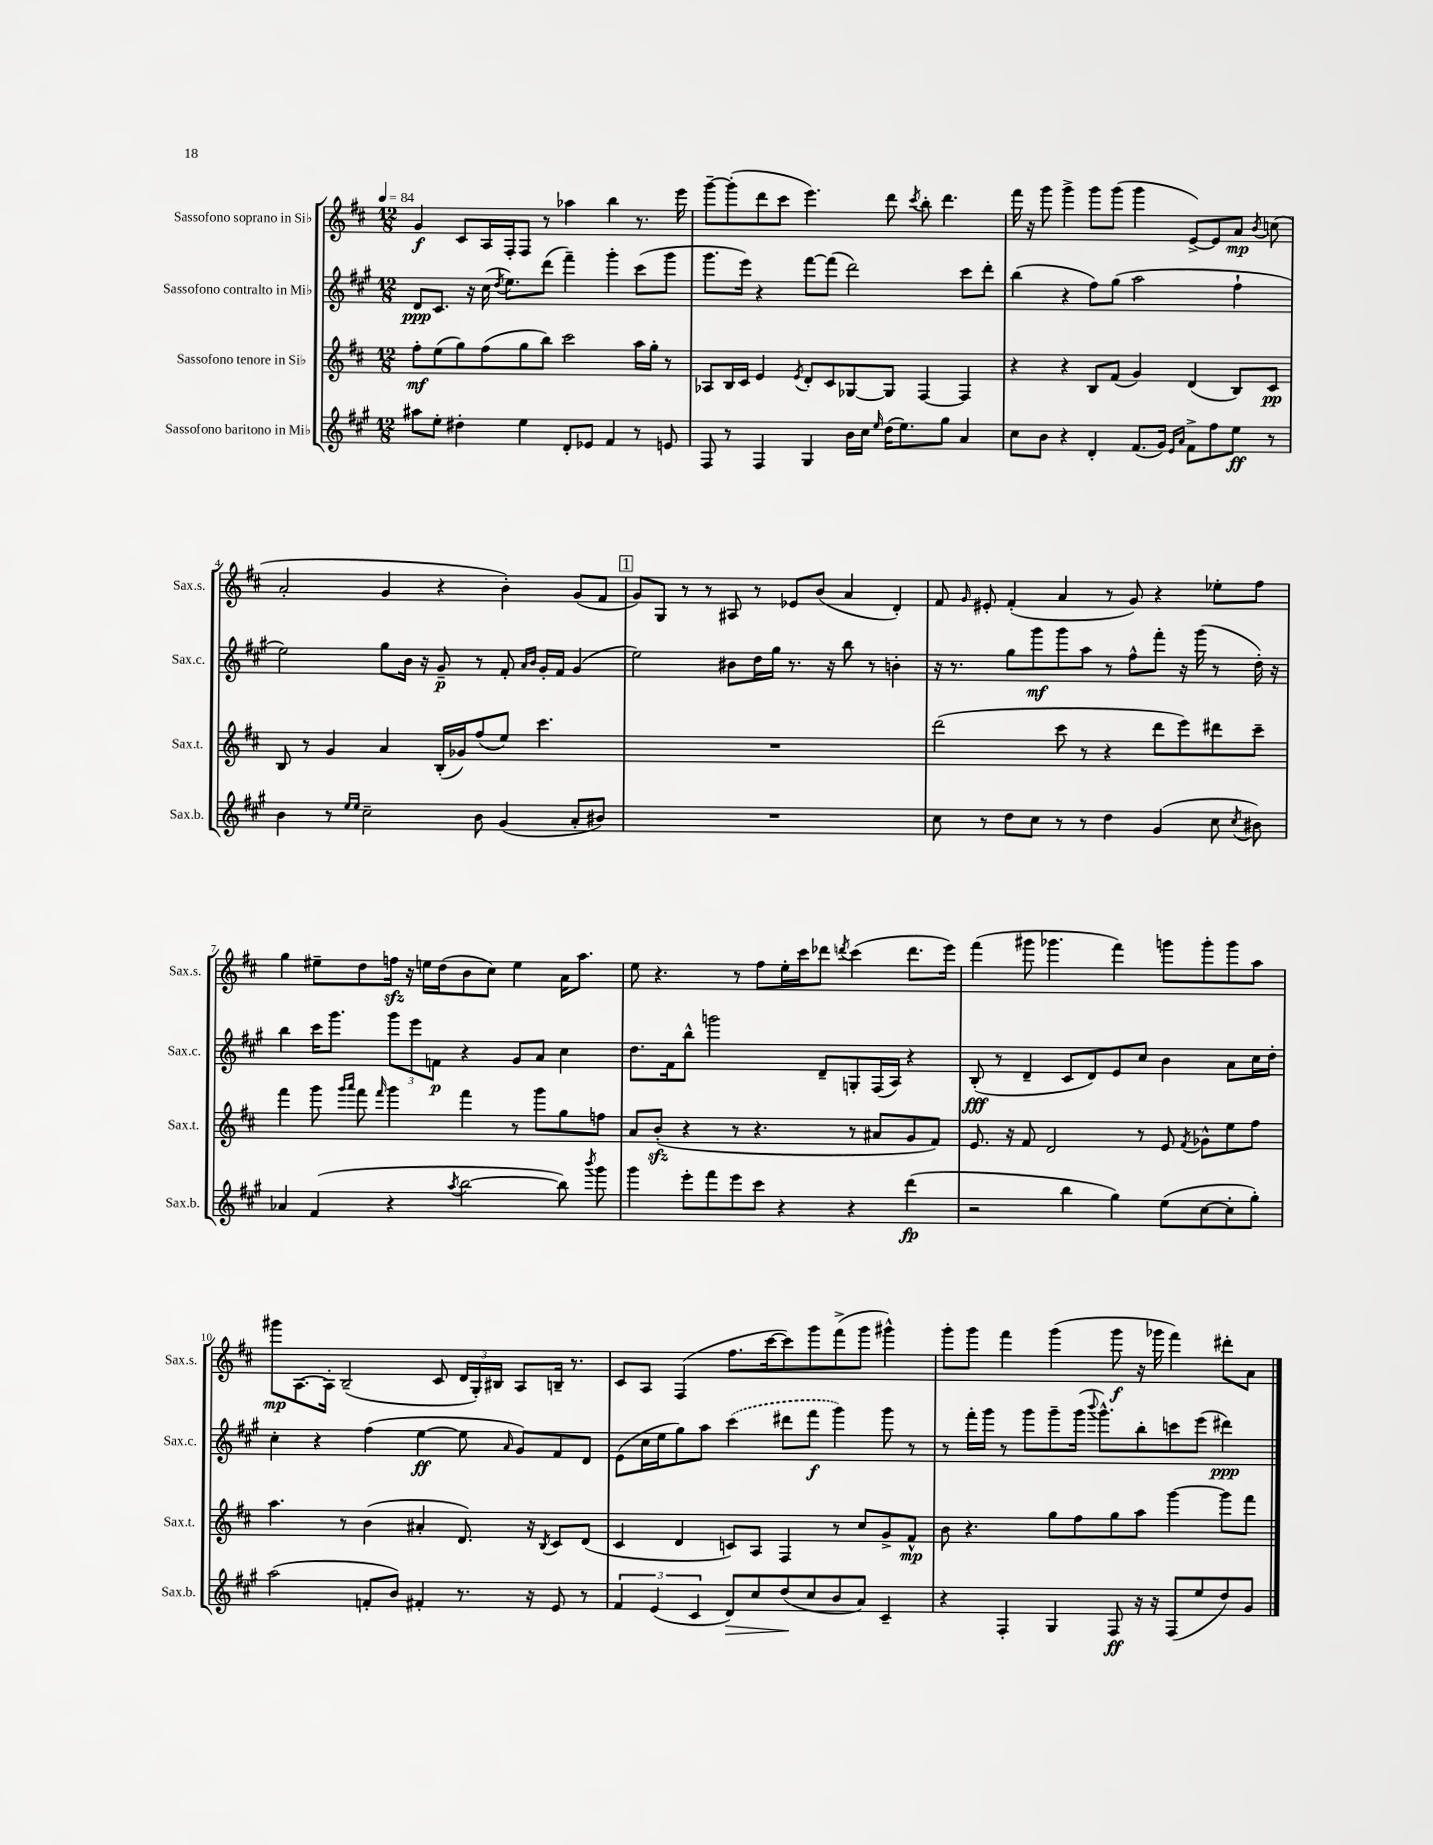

**kern	**kern	**kern	**kern
*staff4	*staff3	*staff2	*staff1
*clefG2	*clefG2	*clefG2	*clefG2
*k[f#c#g#]	*k[f#c#]	*k[f#c#g#]	*k[f#c#]
*M12/8	*M12/8	*M12/8	*M12/8
*MM84	*MM84	*MM84	*MM84
8aa#	8ff#'	8d	4g
8ee'	(8ee	8.c#	.
4dd#'	8gg)	.	8c#
.	.	16r	.
.	(8ff#	(16cc#	16A
.	.	8qdd	.
.	.	8.ee)	16F#'
4ee	8gg	.	8F#
.	8bb)	(8ddd	8r
8d'	2ccc#	4fff#~)	4aa-
8e-	.	.	.
4f#	.	4ggg#'	4bb
8r	16aa	(8ccc#	8.r
.	16gg'	.	.
8e	8r	8ggg#	.
.	.	.	16eee
=	=	=	=
8F#	8A-	8.ggg#	[8ggg~
8r	16B	.	(8ggg']
.	16c#	16eee)	.
4F#	4e	4r	8ddd
.	.	.	8ccc#
.	8qe	.	.
4G#	8d'	[8fff#	4.eee)
.	8c#	(8fff#]	.
16b	[8G-	2ddd)	.
16cc#	.	.	.
16qqee	.	.	.
(16dd	8G-]	.	8ddd
8.ee)	.	.	.
.	.	.	8qccc#
.	[4F#	.	8bb'
8gg#	.	.	4.ddd
4a	4F#]	8ccc#	.
.	.	8ddd'	.
=	=	=	=
8cc#	4r	(4bb	16fff#
.	.	.	16r
8b	.	.	8ggg
4r	4r	4r	4ggg^
4d'	8B	8ff#)	8ggg
.	(8f#	(8gg#	(8ggg
(8.f#	4g)	2aa	4ggg
16g#)	.	.	.
16qqe	.	.	.
16qqa	.	.	.
8f#^	(4d	.	[8e^)
8ff#	.	.	8e]
8ee	8B)	4ff#`	8a
.	.	.	8qb
8r	8c#	.	(8cc
=	=	=	=
4b	8B	2ee)	2a'
.	8r	.	.
8r	4g	.	.
16qqee	.	.	.
16qqee	.	.	.
2cc#~	.	.	.
.	4a	8gg#	4g
.	.	16b	.
.	.	16r	.
.	(16B'	8g#~	4r
.	16g-)	.	.
8b	(8ff#	8r	.
(4g#	8ee)	8f#'	4b')
.	.	16qqa	.
.	.	16qqb	.
.	4.ccc#	16g#'	.
.	.	16f#	.
8a'	.	(4g#	(8g
8b#)	.	.	8f#
=	=	=	=
1.r	1.r	2ee)	8g)
.	.	.	8G
.	.	.	8r
.	.	.	8r
.	.	8b#	8A#
.	.	16dd	8r
.	.	16gg#	.
.	.	8.r	8e-
.	.	.	(8b
.	.	16r	.
.	.	8bb	4a
.	.	8r	.
.	.	4b'	4d')
=	=	=	=
8cc#	(2ddd	16r	8f#
.	.	8.r	.
.	.	.	16qqg
8r	.	.	8e#'
8dd	.	8gg#	(4f#'
8cc#	.	8ggg#	.
8r	8ccc#	8ggg#	4a
8r	8r	8aa	.
4dd	4r	8r	8r
.	.	8ff#^^	8g)
(4g#	8ddd	8fff#'	4r
.	8eee)	16r	.
.	.	(16ggg#	.
8cc#	8ddd#	8r	8ee-'
8qcc#	.	.	.
8b#)	8ccc#~	16dd')	8ff#
.	.	16r	.
=	=	=	=
4a-	4fff#	4bb	4gg
(4f#	8ggg	16ccc#	8ee#~
.	.	8.ggg#	.
.	16qqggg	.	.
.	16qqaaa	.	.
.	8fff#	.	8dd
.	16qqfff#	.	.
4r	4ggg	12ggg#	16ff
.	.	.	16r
.	.	12eee	.
.	.	.	16ee
.	.	12f	.
.	.	.	(16dd
8qaa	.	.	.
[2bb	4fff#	4r	8b
.	.	.	8cc#)
.	8r	8g#	4ee
.	8ggg	8a	.
8bb])	8gg	4cc#	16a
.	.	.	8.aa
8qbbb	.	.	.
8ggg#	8ff	.	.
=	=	=	=
4ggg#	8a	8.dd	8ee
.	(8b'	.	4.r
.	.	16f#	.
8eee'	4r	8bb^^	.
8fff#	.	2ggg	.
8eee	8r	.	8r
8ccc#	4.r	.	8ff#
4r	.	.	16ee'
.	.	.	16ccc#
.	.	8d~	8ddd-
.	.	.	8qddd
4r	8r	8G'	(4ccc#
.	8a#	(16F#	.
.	.	16A)	.
(4ddd	8g	4r	8.ddd
.	8f#)	.	.
.	.	.	16eee)
=	=	=	=
2r	8.e	(8B'	(4fff#
.	.	8r	.
.	16r	.	.
.	8f#	4d~	8ggg#
.	2d	.	4.ggg-
4bb	.	8c#	.
.	.	8d)	.
4gg#)	.	8e	4fff#)
.	8r	8cc#	.
(8ee	8e	4b	8ggg
.	8qf#	.	.
[8cc#	8g-^^	.	8ggg'
8cc#']	8ee	8a	8ggg
8gg#')	8ff#	16cc#	8aa
.	.	16dd'	.
=	=	=	=
(2aa	4.aa	4cc#'	8ggg#
.	.	.	[8.A
.	.	4r	.
.	.	.	16A']
.	8r	.	(2B~
8f'	(4b	(4ff#	.
8b)	.	.	.
4f#'	4a#'	[4ee	.
.	.	.	8c#
8.r	8.d)	8ee]	24d
.	.	.	24G')
.	.	.	24B#
.	.	16qqa	.
.	.	8g#)	8A
16r	16r	.	.
.	8qB	.	.
8e	8c#	8f#	16B~
.	.	.	8.r
8r	(8d	8d	.
=	=	=	=
6f#	4c#	(8e	8c#
.	.	16cc#	8A
(6e	.	.	.
.	.	16ee	.
.	4d	8gg#)	(4F#
6c#	.	.	.
.	.	8aa	.
8d)	8c)	(4ccc#	8.ff#
8cc#	8A	.	.
.	.	.	[16ccc#
(8dd	4F#	8ddd#	8ccc#])
8cc#	.	8fff#	8ggg
8b	8r	4ggg#)	(8fff#^
8a)	8cc#	.	8ggg
4c#~	8g^	8ggg#	4ggg#^^)
.	8f#^^	8r	.
=	=	=	=
4r	8b	8r	8ggg'
.	4.r	16fff#'	8ggg
.	.	16ggg#	.
4F#'	.	8r	4fff#
.	.	8ggg#	.
4G#	8gg	8ggg#~	(4ggg
.	8ff#	(16ggg#	.
.	.	8qqbbb	.
.	.	8.ggg#^^)	.
8F#	8gg	.	8ggg
16r	8aa	8bb'	16r
16r	.	.	16ggg-
(8F#	[4ggg	8ccc	4fff#)
8ee	.	(8eee	.
8dd)	8ggg]	4ddd#)	8ddd#'
8g#	8fff#	.	8a
==	==	==	==
*-	*-	*-	*-
